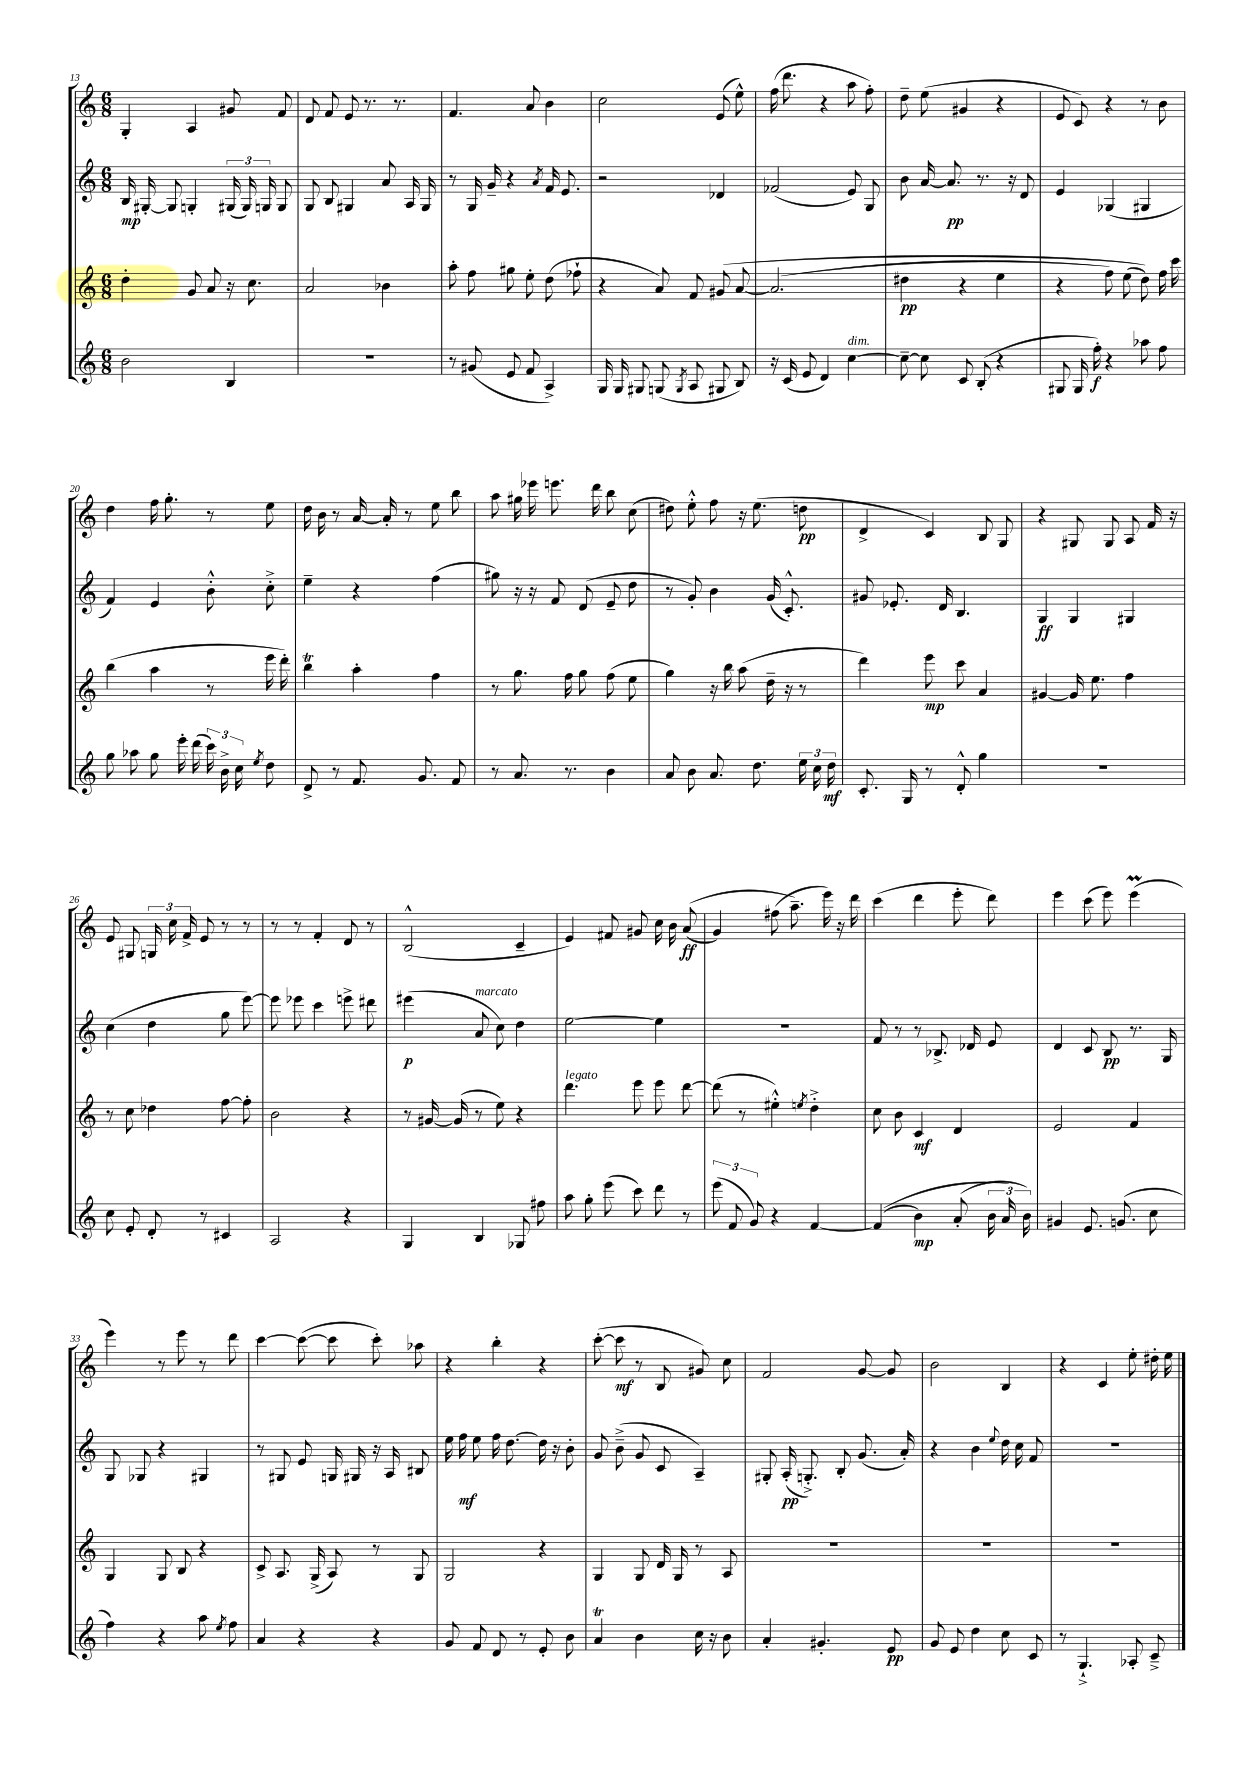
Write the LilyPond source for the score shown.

<<
\new StaffGroup <<
\new Staff = "s0" {
    \clef treble \key c \major \numericTimeSignature \time 6/8
    \autoBeamOff g4-. a4 gis'8 f'8 |
    d'8 f'8 e'8 r8. r8. |
    f'4. a'8 b'4 |
    c''2 e'8( e''8-^) |
    f''16( d'''8. r4 a''8 f''8-.) |
    d''8-- e''8( gis'4 r4 |
    e'8 c'8) r4 r8 b'8 |
    d''4 f''16 g''8.-. r8 e''8 |
    d''16 b'16 r8 a'16~ a'16-. r8 e''8 b''8 |
    a''8 gis''16 ees'''16 e'''8. d'''16 b''8 c''8( |
    dis''8) e''8-.-^ f''8 r16 e''8.( d''8\pp |
    d'4-> c'4) b8 g8 |
    r4 gis8 gis8 a8 f'16 r16 |
    e'8 gis8 \tuplet 3/2 { g16 c''16 f'16-> } e'8 r8 r8 |
    r8 r8 f'4-. d'8 r8 |
    b2-^( c'4-- |
    e'4) fis'8 gis'8 c''16 b'16 a'8\ff(\( |
    g'4) fis''8( a''8.--\) e'''16) r16 d'''16 |
    c'''4( d'''4 e'''8-. d'''8) |
    e'''4 c'''8( e'''8) e'''4\prall( |
    e'''4) r8 e'''8 r8 d'''8 |
    c'''4~ c'''8~( c'''8 c'''8-.) aes''8 |
    r4 b''4-. r4 |
    c'''8~-.( c'''8\mf r8 b8 gis'8) c''8 |
    f'2 g'8~ g'8 |
    b'2 b4 |
    r4 c'4 e''8-. dis''16-. e''16 \bar "|." |
}
\new Staff = "s1" {
    \clef treble \key c \major \numericTimeSignature \time 6/8
    \autoBeamOff b16\mp gis16~-. gis8 g4-. \tuplet 3/2 { gis16( gis16) g16 } g8 |
    g8 b8 gis4 a'8 a16 gis16 |
    r8 g16 g'16-- r4 \acciaccatura { a'8 } f'16 e'8. |
    r2 des'4 |
    fes'2( e'8) g8 |
    b'8 a'16~ a'8.\pp r8. r16 d'8 |
    e'4 ges4( gis4 |
    f'4) e'4 b'8-.-^ c''8-.-> |
    e''4-- r4 f''4( |
    gis''8) r16 r16 f'8 d'8( e'8-- d''8 |
    r8 g'8-.) b'4 g'16( c'8.-.-^) |
    gis'8 ees'8.-. d'16 b4. |
    g4\ff g4 gis4 |
    c''4( d''4 g''8 e'''8~) |
    e'''8 ees'''8 c'''4 e'''8-> dis'''8 |
    eis'''4\p( a'8^\markup { \italic "marcato" } c''8) d''4 |
    e''2~ e''4 |
    R2. |
    f'8 r8 r8 bes8.-> des'16 e'8 |
    d'4 c'8 b8\pp r8. g16 |
    g8 ges8 r4 gis4 |
    r8 gis8 e'8 g16 gis16 r16 a16 bis8 |
    e''16 f''16\mf e''8 f''16 d''8.~ d''16 r16 b'8-. |
    g'8 b'8--->( g'8 c'8 a4--) |
    gis8-. a16-.\pp( g8.-.->) b8-. g'8.( a'16-.) |
    r4 b'4 \appoggiatura { e''8 } d''16 c''16 f'8 |
    R2. \bar "|." |
}
\new Staff = "s2" {
    \clef treble \key c \major \numericTimeSignature \time 6/8
    \autoBeamOff d''4-. g'8 a'8 r16 c''8. |
    a'2 bes'4 |
    a''8-. f''8 gis''8 e''8-. d''8( fes''8-! |
    r4 a'8) f'8 gis'8\( a'8~ |
    a'2.( |
    dis''4\pp r4 e''4 |
    r4 f''8) e''8( d''8)\) f''16 c'''16 |
    b''4( a''4 r8 e'''16 d'''16-.) |
    b''4\trill a''4-. f''4 |
    r8 g''8. f''16 g''8 f''8( e''8 |
    g''4) r16 b''16 a''8( d''16-- r16 r8 |
    d'''4) e'''8\mp c'''8 a'4 |
    gis'4~ gis'16 e''8. f''4 |
    r8 c''8 des''4 f''8~ f''8-. |
    b'2 r4 |
    r8 gis'16~ gis'16( r8 e''8) r4 |
    d'''4.^\markup { \italic "legato" } e'''8 e'''8 d'''8~ |
    d'''8( r8 eis''4-.-^) \acciaccatura { e''8 } d''4-.-> |
    c''8 b'8 c'4\mf d'4 |
    e'2 f'4 |
    g4 g8 b8 r4 |
    c'8-> a8. g16->( a8) r8 g8 |
    g2 r4 |
    g4 g8 d'16 g16 r8 a8 |
    R2. |
    R2. |
    R2. \bar "|." |
}
\new Staff = "s3" {
    \clef treble \key c \major \numericTimeSignature \time 6/8
    \autoBeamOff b'2 b4 |
    R2. |
    r8 gis'8( e'8 f'8 a4->) |
    g16 g16 gis8 g8( \acciaccatura { g8 } a8 gis8 b8) |
    r16 c'16( e'8 d'4) c''4~^\markup { \italic "dim." } |
    c''8~-- c''8 c'8 b8-.( r4 |
    gis8 gis16 f''16-.\f) r4 aes''8 f''8 |
    g''8 aes''8 g''8 e'''16-. d'''16( \tuplet 3/2 { c'''16) b'16-> c''16 } \acciaccatura { e''8 } d''8 |
    d'8-> r8 f'8. g'8. f'8 |
    r8 a'8. r8. b'4 |
    a'8 b'8 a'8. d''8. \tuplet 3/2 { e''16 c''16 d''16\mf } |
    c'8.-. g16 r8 d'8-.-^ g''4 |
    R2. |
    c''8 e'8-. d'8-. r8 cis'4 |
    a2 r4 |
    g4 b4 ges8 fis''8 |
    a''8 g''8-. e'''8( c'''8) d'''8 r8 |
    \tuplet 3/2 { e'''8( f'8 g'8) } r4 f'4~ |
    f'4(\( b'4\mp) a'8-.( \tuplet 3/2 { b'16 a'16\) b'16) } |
    gis'4 e'8. g'8.( c''8 |
    f''4) r4 a''8 \acciaccatura { e''8 } f''8 |
    a'4 r4 r4 |
    g'8 f'8 d'8 r8 e'8-. b'8 |
    a'4\trill b'4 c''16 r16 b'8 |
    a'4-. gis'4.-. e'8\pp |
    g'8 e'8 d''4 c''8 c'8 |
    r8 g4.-!-> aes8-. c'8---> \bar "|." |
}
>>
>>
\layout { \context { \Score currentBarNumber = #13 } }
